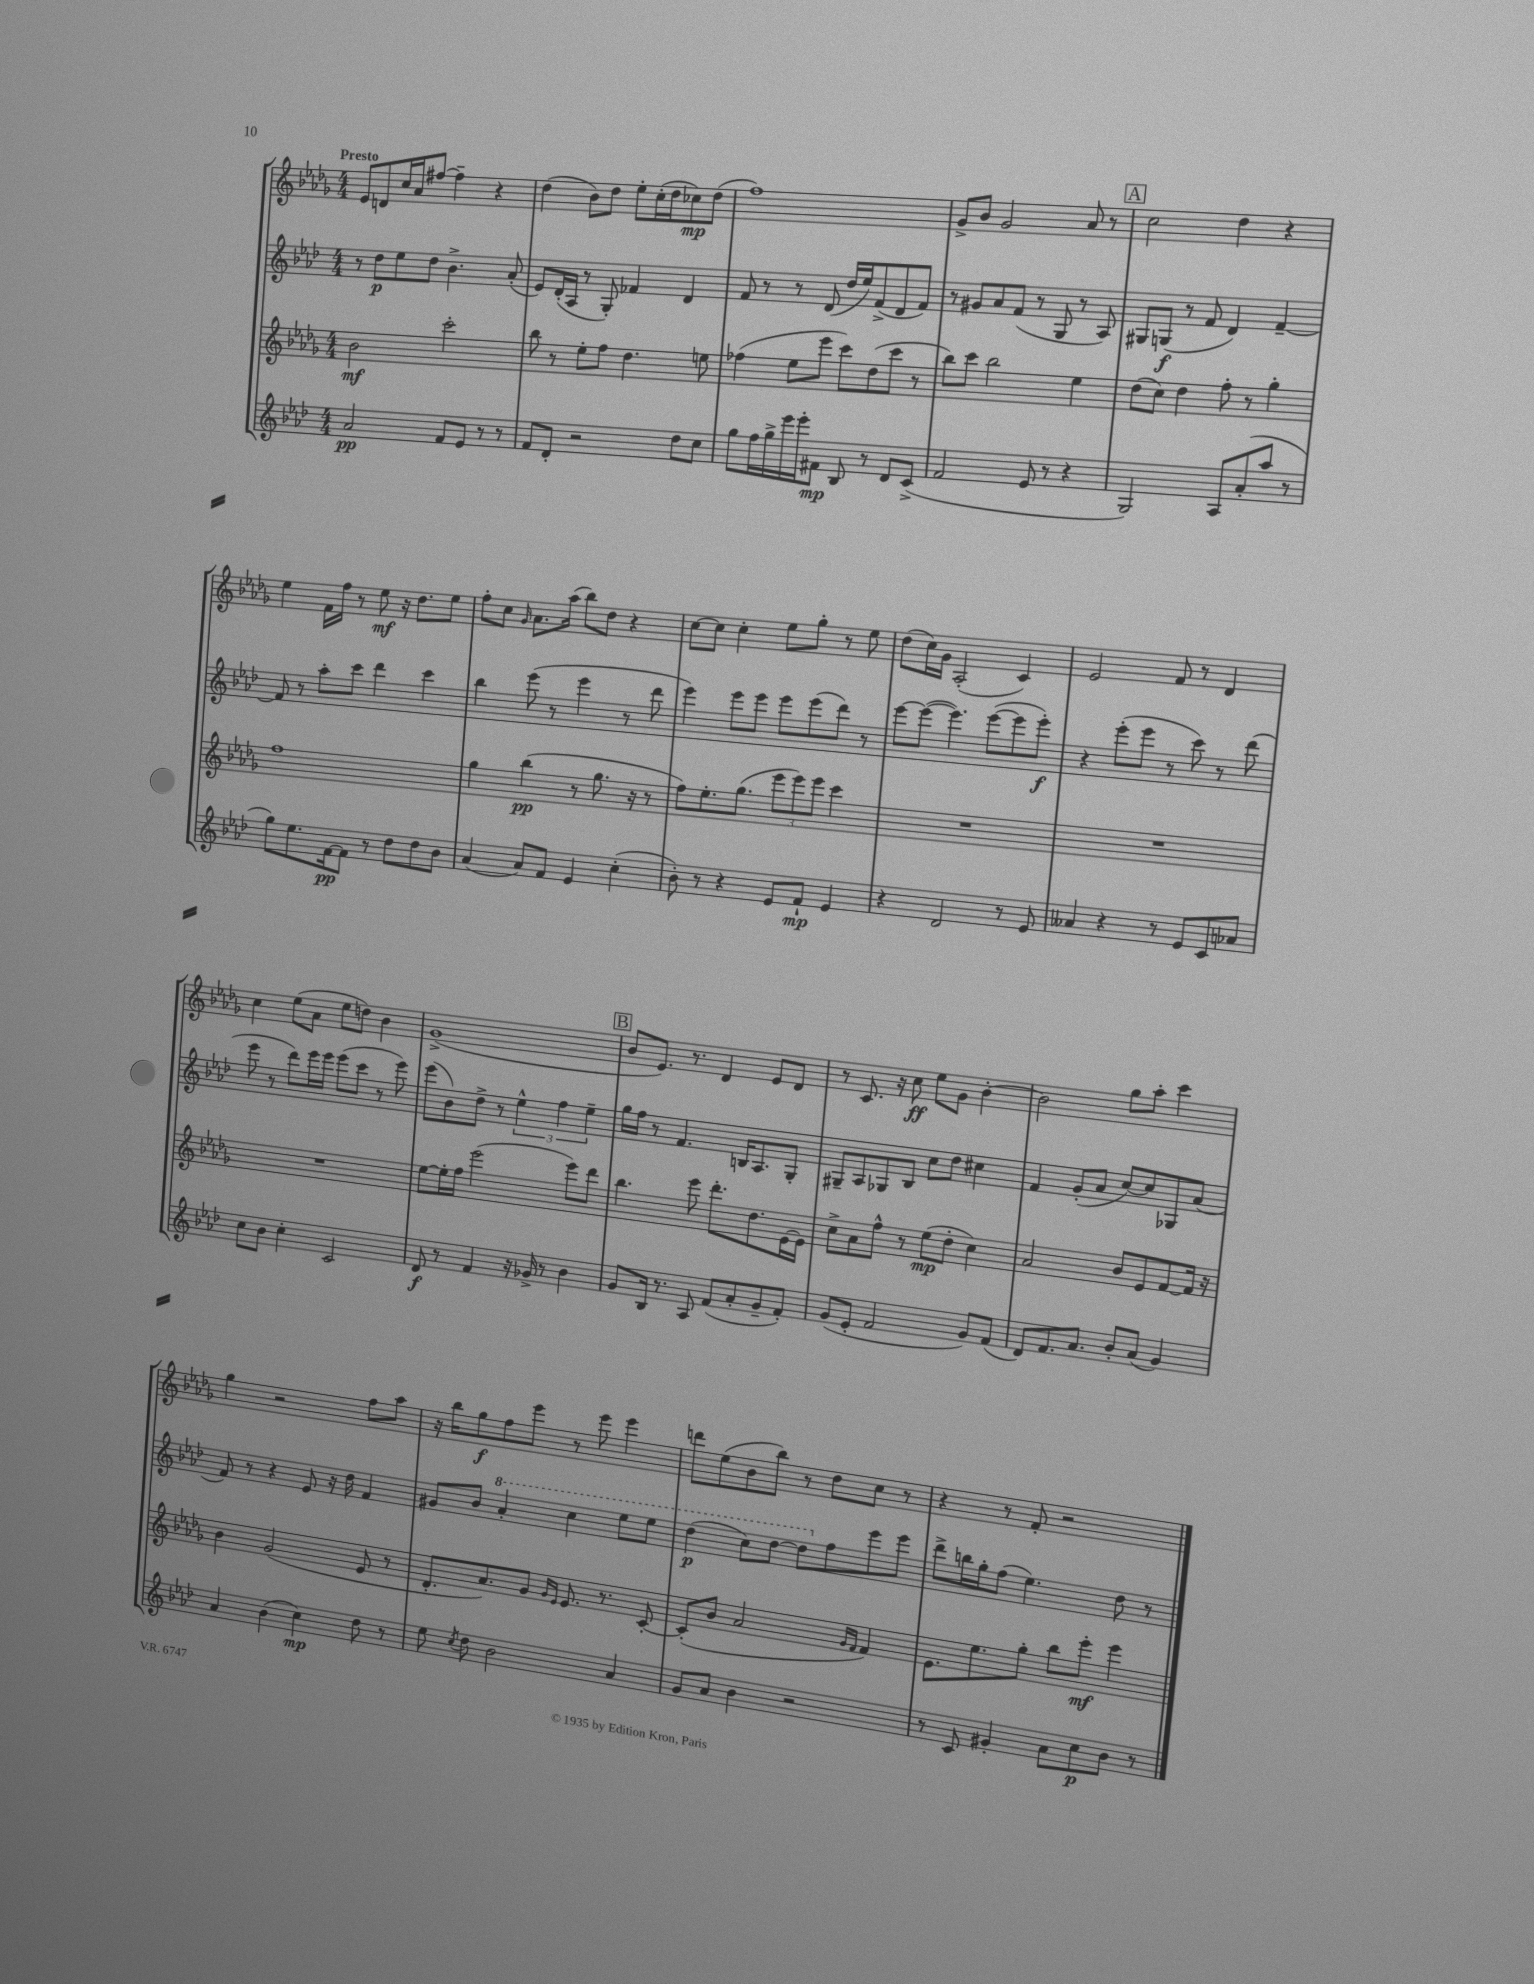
<<
\new StaffGroup <<
\new Staff = "s0" {
    \clef treble \key des \major \numericTimeSignature \time 4/4 \tempo "Presto"
    \autoBeamOff ees'8[ d'8 c''16 aes'16 fis''8]~ fis''4-- r4 |
    des''4( bes'8[) des''8] ees''8[-. c''16-.( des''16 ces''8\mp) des''8]( |
    f''1) |
    ges'8[-> bes'8] ges'2 aes'8 r8 |
    \mark \markup { \box "A" } c''2 des''4 r4 |
    ees''4 f'16[ f''16] r8 ees''8\mf r16 des''8.[ ees''8] |
    f''8[-. c''8] \grace { ges'16 } aes'8.[ aes''16]( bes''8[) des''8] r4 |
    c''8[~ c''8] c''4-. ees''8[ ges''8]-. r8 ees''8 |
    des''8[( c''16) ges'16] aes2-.( c'4) |
    ees'2 f'8 r8 des'4 |
    c''4 ees''8[( aes'8] ees''8[ d''8]) bes'4 |
    ges'1->( |
    \mark \markup { \box "B" } bes'8[ ees'8.]) r8. des'4 ees'8[ des'8] |
    r8 c'8. r16 c''8\ff ees''8[ ges'8] bes'4~-. |
    bes'2 ges''8[ aes''8]-. c'''4 |
    ges''4 r2 f''8[ aes''8] |
    r16 bes''16[ ges''8\f f''8 ees'''8] r8 ees'''8 ees'''4 |
    d'''8[ ees''8( bes'8 bes''8]) r8 des''8[ c''8] r8 |
    r4 r8 f'8-. r2 \bar "|." |
}
\new Staff = "s1" {
    \clef treble \key aes \major \numericTimeSignature \time 4/4
    \autoBeamOff r8 des''8[\p ees''8 des''8] bes'4.-> aes'8-.( |
    ees'8[) des'16-.( aes16] r8 g8-.) fes'4 des'4 |
    f'8 r8 r8 des'8( des''16[ ees''16) f'8->( des'8 f'8]) |
    r8 gis'8[ aes'8 f'8]( r8 g8 r8 aes8) |
    \mark \markup { \box "A" } gis8[ g8]\f( r8 f'8 des'4) f'4~-- |
    f'8 r8 aes''8[-. c'''8] des'''4 c'''4 |
    bes''4 ees'''8( r8 ees'''4 r8 des'''8 |
    ees'''4) ees'''8[ ees'''8] ees'''8[ ees'''8( des'''8]) r8 |
    ees'''8[~ ees'''8]~( ees'''4.) ees'''8[~( ees'''8 ees'''8]-.\f) |
    r4 ees'''8[-.( ees'''8] r8 c'''8) r8 des'''8( |
    ees'''8 r8 des'''8[) ees'''16 ees'''16] ees'''8[( c'''8] r8 ees'''8) |
    ees'''8[( bes'8) des''8]-> r8 \tuplet 3/2 { ees''4-^ f''4 ees''4-- } |
    \mark \markup { \box "B" } g''16[ f''16] r8 f'4. b16[ aes8. g8]-. |
    gis8[-- aes8 ges8 bes8] c''8[ des''8] cis''4 |
    f'4 g'8[-.( aes'8] c''8[~) c''8 ges8 aes'8]( |
    f'8) r8 r4 ees'8 r16 des''16 f'4 |
    gis'8[ bes'8] \ottava #1 aes''4-. c'''4 ees'''8[ ees'''8] |
    des'''4\p( c'''8[) des'''8]~ des'''8[ \ottava #0 f''8 ees'''8 ees'''8] |
    des'''8[-> b''16 g''16-. f''8]( ees''4.) des''8 r8 \bar "|." |
}
\new Staff = "s2" {
    \clef treble \key des \major \numericTimeSignature \time 4/4
    \autoBeamOff bes'2\mf c'''2-. |
    bes''8 r8 ees''8[-. f''8] des''4. e''8 |
    fes''4( ees''8[ ees'''8] c'''8[) des''8( c'''8] r8 |
    bes''8[) c'''8] bes''2 ees''4 |
    \mark \markup { \box "A" } des''8[( c''8]) des''4 f''8-. r8 ges''4-. |
    f''1 |
    ges''4 bes''4\pp( r8 ges''8. r16 r8 |
    f''8[) ees''8.-. ges''8.]( \tuplet 3/2 { ees'''8[ ees'''8) ees'''8] } c'''4 |
    R1 |
    R1 |
    R1 |
    ees''8[~ ees''16-. f''16] ees'''2( ees'''8[) des'''8] |
    \mark \markup { \box "B" } bes''4. ees'''8 des'''8.[-. des''8. ees'16~ ees'16] |
    c''8[-> aes'8 f''8]-^ r8 ees''8[\mp( des''8]-. c''4) |
    aes'2 bes'8[ ees'8 f'8~ f'16] r16 |
    bes'4 ges'2( ees'8 r8 |
    des'8.[-. aes'8.) ges'8] \grace { ges'16[ ees'16] } ees'8. r8. c'8~-. |
    c'8[-.( bes'8] aes'2 \grace { ges'16[ f'16] } f'4) |
    ees'8.[ ees''8. ges''8]-. bes''8[ ees'''8]-.\mf ees'''4 \bar "|." |
}
\new Staff = "s3" {
    \clef treble \key aes \major \numericTimeSignature \time 4/4
    \autoBeamOff aes'2\pp f'8[ ees'8] r8 r8 |
    f'8[ des'8]-. r2 des''8[ c''8] |
    g''8[ f''16 g''16-> ees'''16 ees'''16-. fis'8]\mp bes8 r8 des'8[ c'8]->( |
    f'2 ees'8 r8 r4 |
    \mark \markup { \box "A" } g2) aes8[ aes'8-.( aes''8] r8 |
    g''8[) ees''8. f'16~\pp f'8] r8 des''8[ des''8 bes'8] |
    aes'4( aes'8[) f'8] ees'4 c''4-.( |
    bes'8-.) r8 r4 ees'8[ f'8]-!\mp ees'4 |
    r4 des'2 r8 ees'8 |
    aeses'4 r4 r8 ees'8[ c'8 aes'8] |
    c''8[ bes'8] c''4-. c'2 |
    des'8\f r8 f'4 r16 ges'16-> r8 bes'4 |
    \mark \markup { \box "B" } g'8[ bes16] r8. aes8 f'8[( aes'8-. g'8-- f'8]-.) |
    g'8[( ees'8]-. f'2 g'8[) f'8]( |
    des'8[) f'8. aes'8.] bes'8[-. aes'8]( g'4) |
    aes'4 bes'4( c''4\mp) des''8 r8 |
    ees''8 \acciaccatura { c''8 } des''8 bes'2 aes'4 |
    g'8[ aes'8] bes'4 r2 |
    r8 c'8 gis'4-. aes'8[ c''8\p bes'8] r8 \bar "|." |
}
>>
>>
\layout { \context { \Score \remove "Bar_number_engraver" } }
